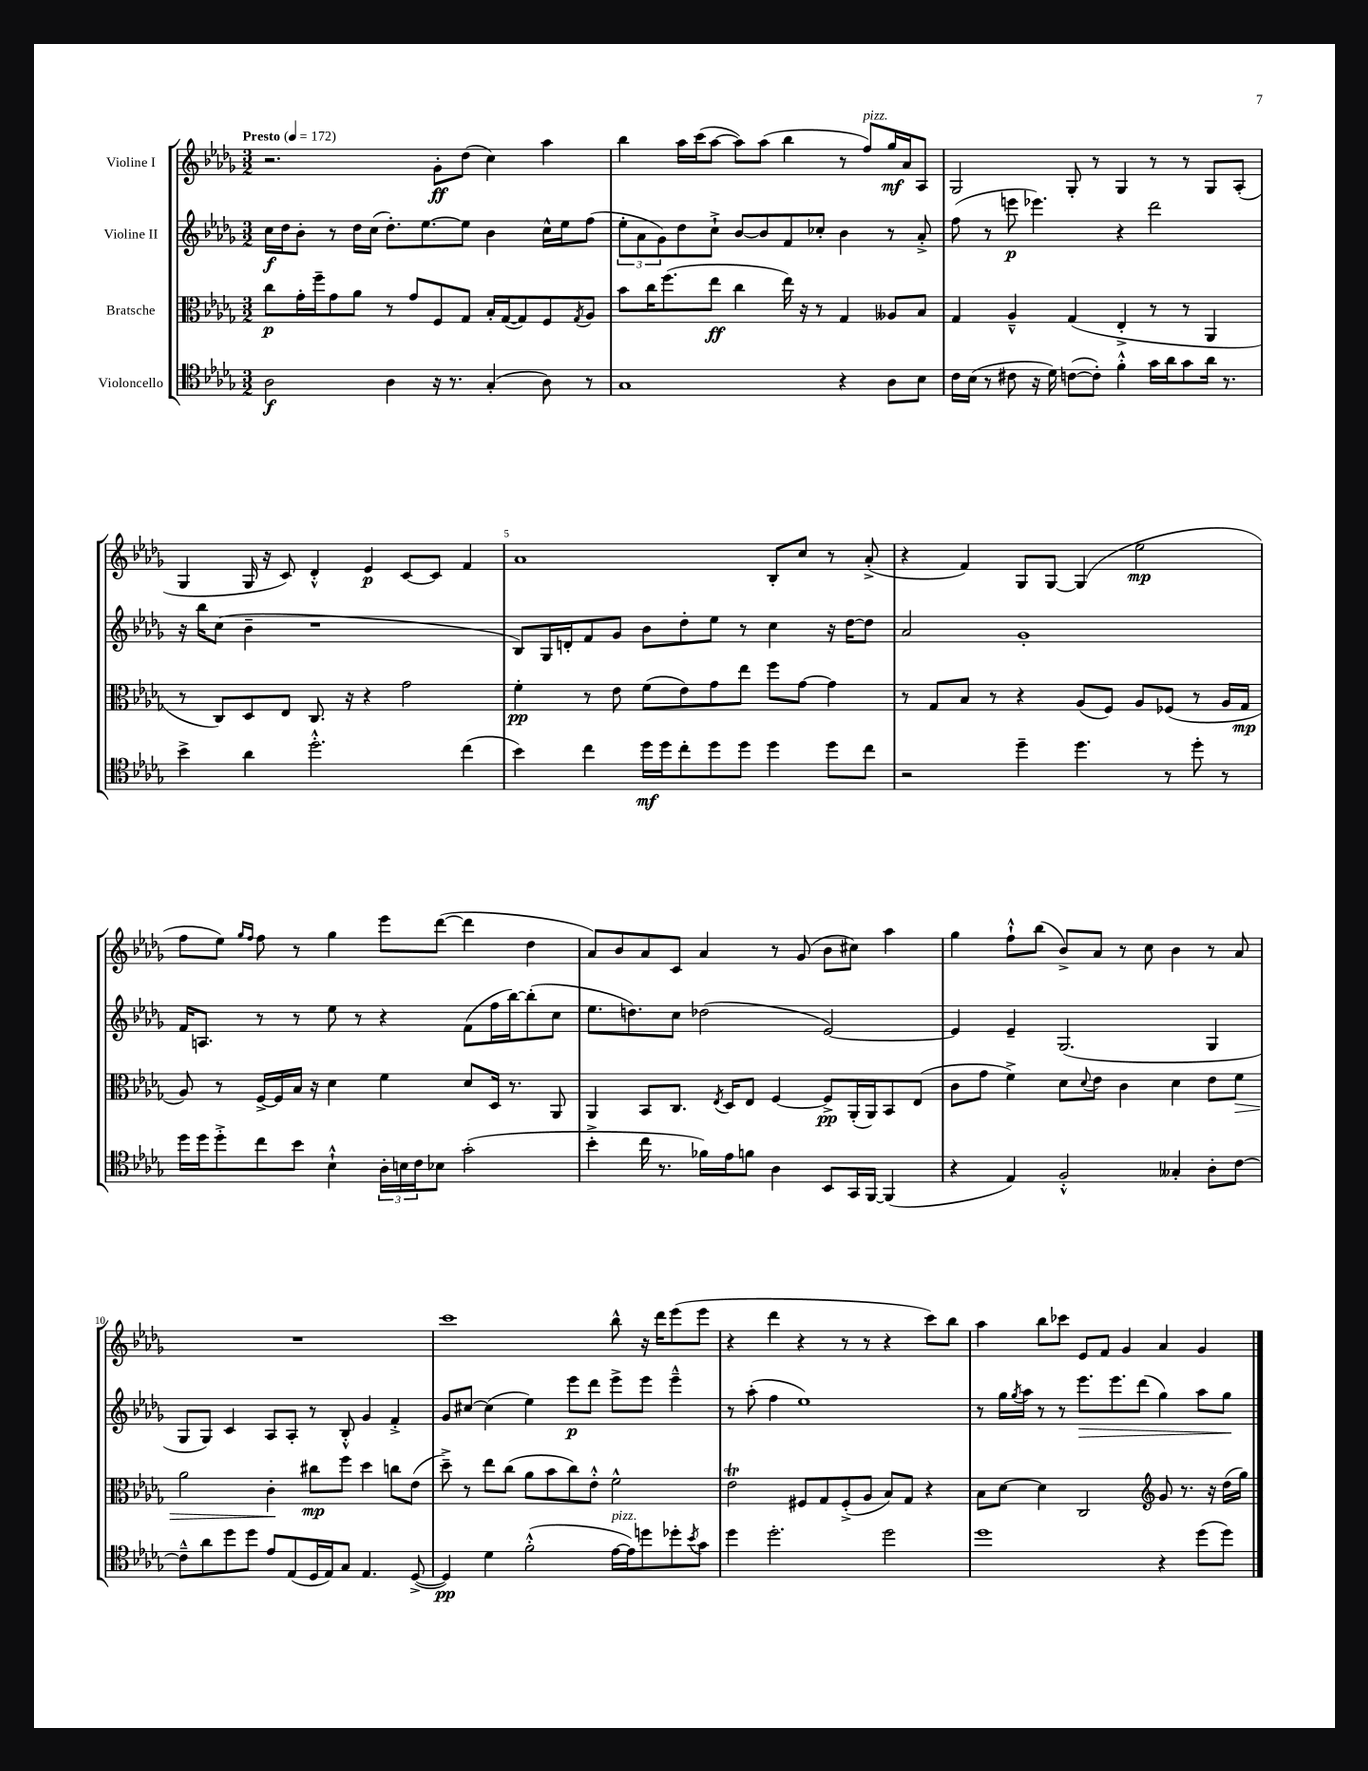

**kern	**dynam	**kern	**dynam	**kern	**dynam	**kern	**dynam
*part4	*part4	*part3	*part3	*part2	*part2	*part1	*part1
*staff4	*staff4	*staff3	*staff3	*staff2	*staff2	*staff1	*staff1
*I"Violoncello	*	*I"Bratsche	*	*I"Violine II	*	*I"Violine I	*
*clefC4	*	*clefC3	*	*clefG2	*	*clefG2	*
*k[b-e-a-d-g-]	*	*k[b-e-a-d-g-]	*	*k[b-e-a-d-g-]	*	*k[b-e-a-d-g-]	*
*M3/2	*	*M3/2	*	*M3/2	*	*M3/2	*
*MM172	*	*MM172	*	*MM172	*	*MM172	*
=1	=1	=1	=1	=1	=1	=1	=1
!	!	!	!	!	!	!LO:TX:a:B:t=Presto	!
2A-\	f	8cc\L	p	16cc\LL	f	2.r	.
.	.	.	.	16dd-\J	.	.	.
.	.	16g-'\L	.	8b-'\J	.	.	.
.	.	16ff~\J	.	.	.	.	.
.	.	8g-\	.	8r	.	.	.
.	.	8a-\J	.	16dd-\LL	.	.	.
.	.	.	.	(16cc\JJ	.	.	.
4A-\	.	8r	.	8.dd-'\L)	.	.	.
.	.	8g-/L	.	.	.	.	.
.	.	.	.	[8.ee-\	.	.	.
16r	.	8F/	.	.	.	8g-'\L	ff
8.r	.	.	.	.	.	.	.
.	.	8G-/J	.	8ee-\J]	.	(8dd-\J	.
(4G-'/	.	16B-'/LL	.	4b-\	.	4cc\)	.
.	.	([16G-/J	.	.	.	.	.
.	.	8G-/])	.	.	.	.	.
8A-\)	.	8F/	.	16cc^^\LL	.	4aa-\	.
.	.	.	.	16ee-\J	.	.	.
.	.	8qG-/	.	.	.	.	.
8r	.	8A-/J	.	(8ff\J	.	.	.
=2	=2	=2	=2	=2	=2	=2	=2
1G-	.	8b-\L	.	12ee-'\L	.	4bb-\	.
.	.	.	.	12a-\	.	.	.
.	.	16cc\K	.	.	.	.	.
.	.	.	.	12g-\)	.	.	.
.	.	(8.ff\	.	.	.	.	.
.	.	.	.	8dd-\	.	16aa-\LL	.
.	.	.	.	.	.	(16ccc\J	.
.	.	8ee-\J	ff	8cc`^\J	.	[8aa-\J	.
.	.	4cc\	.	[8b-/L	.	8aa-\L])	.
.	.	.	.	8b-/]	.	(8aa-\J	.
.	.	16ee-\)	.	8f/	.	4bb-\	.
.	.	16r	.	.	.	.	.
.	.	8r	.	8cc-X'/J	.	.	.
4r	.	4G-/	.	4b-\	.	8r	.
!	!	!	!	!	!	!LO:TX:a:i:t=pizz.	!
.	.	.	.	.	.	8ff/L)	.
8A-\L	.	8A--X/L	.	8r	.	16gg-/L	mf
.	.	.	.	.	.	16a-/J	.
8B-\J	.	8B-/J	.	8a-'^/	.	8A-/J	.
=3	=3	=3	=3	=3	=3	=3	=3
16c\LL	.	4G-/	.	(8ff\	.	2G-/	.
(16B-\JJ	.	.	.	.	.	.	.
8r	.	.	.	8r	.	.	.
8c#X\	.	4A-~^^/	.	8eeen\	p	.	.
16r	.	.	.	4.eee-X\)	.	.	.
16d-\)	.	.	.	.	.	.	.
([8cn\L	.	(4G-/	.	.	.	8G-'/	.
8c'\J])	.	.	.	.	.	8r	.
4f'^^\	.	4E-'^/	.	4r	.	4G-/	.
16g-\LL	.	8r	.	2ddd-\	.	8r	.
16a-\J	.	.	.	.	.	.	.
8g-\	.	8r	.	.	.	8r	.
16a-\Jk	.	4AA-/	.	.	.	8G-/L	.
8.r	.	.	.	.	.	.	.
.	.	.	.	.	.	(8A-'/J	.
!!LO:LB:g=z
=4	=4	=4	=4	=4	=4	=4	=4
4b-^\	.	8r	.	16r	.	4G-/	.
.	.	.	.	16bb-\KL	.	.	.
.	.	8C/L)	.	(8cc\J	.	.	.
4a-\	.	8D-/	.	4b-~\	.	16G-/	.
.	.	.	.	.	.	16r	.
.	.	8E-/J	.	.	.	8c/)	.
2.dd-'^^\	.	8.C/	.	1r	.	4d-'^^/	.
.	.	16r	.	.	.	.	.
.	.	4r	.	.	.	4e-/	p
.	.	2g-\	.	.	.	[8c/L	.
.	.	.	.	.	.	8c/J]	.
(4cc\	.	.	.	.	.	4f/	.
=5	=5	=5	=5	=5	=5	=5	=5
4b-\)	.	4f'\	pp	8B-/L)	.	1a-	.
.	.	.	.	16G-/L	.	.	.
.	.	.	.	16dn'/J	.	.	.
4cc\	.	8r	.	8f/	.	.	.
.	.	8e-\	.	8g-/J	.	.	.
16dd-\LL	mf	(8f\L	.	8b-\L	.	.	.
16dd-\J	.	.	.	.	.	.	.
8cc'\	.	8e-\)	.	8dd-'\	.	.	.
8dd-\	.	8g-\	.	8ee-\J	.	.	.
8dd-\J	.	8ee-\J	.	8r	.	.	.
4dd-\	.	8ff\L	.	4cc\	.	8B-'/L	.
.	.	[8g-\J	.	.	.	8cc/J	.
8dd-\L	.	4g-\]	.	16r	.	8r	.
.	.	.	.	[16dd-\KL	.	.	.
8cc\J	.	.	.	8dd-\J]	.	(8a-'^/	.
=6	=6	=6	=6	=6	=6	=6	=6
2r	.	8r	.	2a-/	.	4r	.
.	.	8G-/L	.	.	.	.	.
.	.	8B-/J	.	.	.	4f/)	.
.	.	8r	.	.	.	.	.
4dd-~\	.	4r	.	1g-'	.	8G-/L	.
.	.	.	.	.	.	[8G-/J	.
4.dd-\	.	(8A-/L	.	.	.	(4G-/]	.
.	.	8F/J)	.	.	.	.	.
.	.	8A-/L	.	.	.	2ee-\	mp
8r	.	(8F-X/J	.	.	.	.	.
8dd-'\	.	8r	.	.	.	.	.
8r	.	16A-/LL	.	.	.	.	.
.	.	16G-/JJ	mp	.	.	.	.
!!LO:LB:g=z
=7	=7	=7	=7	=7	=7	=7	=7
16dd-\LL	.	8A-/)	.	16f/KL	.	8ff\L	.
16dd-\J	.	.	.	8.An/J	.	.	.
8dd-'^\	.	8r	.	.	.	8ee-\J)	.
.	.	.	.	.	.	16qqgg-/LL	.
.	.	.	.	.	.	16qqff/JJ	.
8cc\	.	[16F^/LL	.	8r	.	8ff\	.
.	.	16F/]	.	.	.	.	.
8b-\J	.	16B-/JJ	.	8r	.	8r	.
.	.	16r	.	.	.	.	.
4B-`^^\	.	4d-\	.	8ee-\	.	4gg-\	.
.	.	.	.	8r	.	.	.
24A-'\LL	.	4f\	.	4r	.	8eee-\L	.
24Bn\	.	.	.	.	.	.	.
24c\J	.	.	.	.	.	.	.
8B-X\J	.	.	.	.	.	([8ddd-\J	.
(2g-'\	.	8d-/L	.	(8f\L	.	4ddd-\]	.
.	.	16D-/Jk	.	16ff\L	.	.	.
.	.	8.r	.	[16bb-\J)	.	.	.
.	.	.	.	(8bb-'\]	.	4dd-\	.
.	.	8AA-/	.	8cc\J	.	.	.
=8	=8	=8	=8	=8	=8	=8	=8
4b-'^\	.	4AA-/	.	8.ee-\L	.	8a-/L)	.
.	.	.	.	.	.	8b-/	.
.	.	.	.	8.ddn\)	.	.	.
16cc\	.	8BB-/L	.	.	.	8a-/	.
8.r	.	.	.	.	.	.	.
.	.	8.C/J	.	8cc\J	.	8c/J	.
16f-X\LL)	.	.	.	(2dd-X\	.	4a-/	.
.	.	8qE-/	.	.	.	.	.
16e-\J	.	16D-/KL	.	.	.	.	.
8fn\J	.	8E-/J	.	.	.	.	.
4A-\	.	[4F/	.	.	.	8r	.
.	.	.	.	.	.	(8g-/	.
8BB-/L	.	8F^/L]	pp	[2e-/)	.	8b-\L	.
16GG-/L	.	(16AA-'/L	.	.	.	8cc#X\J)	.
[16FF/JJ	.	16AA-/J)	.	.	.	.	.
(4FF/]	.	8BB-/	.	.	.	4aa-\	.
.	.	(8E-/J	.	.	.	.	.
=9	=9	=9	=9	=9	=9	=9	=9
4r	.	8c\L	.	4e-/]	.	4gg-\	.
.	.	8g-\J	.	.	.	.	.
4E-/)	.	4f^\)	.	4e-~/	.	8ff`^^\L	.
.	.	.	.	.	.	(8bb-\J	.
2F'^^/	.	8d-\L	.	(2.G-/	.	8b-^/L)	.
.	.	8qqd-/	.	.	.	.	.
.	.	8e-\J	.	.	.	8a-/J	.
.	.	4c\	.	.	.	8r	.
.	.	.	.	.	.	8cc\	.
4G--X'/	.	4d-\	.	.	.	4b-\	.
8A-'\L	.	8e-\L	.	4G-/	.	8r	.
!	!	!	!LO:HP:b	!	!	!	!
[8c\J	.	8f\J	>	.	.	8a-/	.
!!LO:LB:g=z
=10	=10	=10	=10	=10	=10	=10	=10
8c~^^\L]	.	2a-\	.	8G-/L	.	1.r	.
8a-\	.	.	.	8G-/J)	.	.	.
8dd-\	.	.	.	4c/	.	.	.
8dd-\J	.	.	.	.	.	.	.
8e-/L	.	4c'\	.	8A-/L	.	.	.
(8E-/	.	.	.	8A-'/J	.	.	.
16D-/L	.	8cc#X\L	] mp	8r	.	.	.
16E-/J)	.	.	.	.	.	.	.
8G-/J	.	8ff\J	.	8B-'^^/	.	.	.
4.E-/	.	4dd-\	.	4g-/	.	.	.
.	.	8ccn\L	.	4f'^/	.	.	.
([8D-^/	.	(8e-\J	.	.	.	.	.
=11	=11	=11	=11	=11	=11	=11	=11
4D-/])	pp	8dd-~^\)	.	8g-/L	.	1ccc	.
.	.	8r	.	[8cc#X/J	.	.	.
4d-\	.	8ee-\L	.	(4cc#\]	.	.	.
.	.	(8cc\J	.	.	.	.	.
(2f'^^\	.	8a-\L	.	4ee-\)	.	.	.
.	.	8b-\	.	.	.	.	.
.	.	8cc\)	.	8eee-\L	p	.	.
.	.	8e-'^^\J	.	8ddd-\J	.	.	.
!LO:TX:a:i:t=pizz.	!	!	!	!	!	!	!
[16e-\LL	.	2f^^\	.	8eee-^\L	.	8bb-^^\	.
16e-\J])	.	.	.	.	.	.	.
8ddn\	.	.	.	8eee-\J	.	16r	.
.	.	.	.	.	.	16ddd-\KL	.
8dd-X'\	.	.	.	4eee-~^^\	.	(8eee-\	.
8qb-/	.	.	.	.	.	.	.
8g-\J	.	.	.	.	.	8eee-\J	.
=12	=12	=12	=12	=12	=12	=12	=12
4dd-\	.	2e-T\	.	8r	.	4r	.
.	.	.	.	(8aa-'\	.	.	.
2.dd-'\	.	.	.	4ff\	.	4ddd-\	.
.	.	8F#X/L	.	1ee-)	.	4r	.
.	.	8G-/	.	.	.	.	.
.	.	(8F#'^/	.	.	.	8r	.
.	.	8A-/J	.	.	.	8r	.
2dd-\	.	8B-/L)	.	.	.	4r	.
.	.	8G-/J	.	.	.	.	.
.	.	4r	.	.	.	8ccc\L)	.
.	.	.	.	.	.	8bb-\J	.
=13	=13	=13	=13	=13	=13	=13	=13
1dd-	.	8B-\L	.	8r	.	4aa-\	.
.	.	[8d-\J	.	16gg-\LL	.	.	.
.	.	.	.	8qgg-/	.	.	.
.	.	.	.	16aa-\JJ	.	.	.
.	.	4d-\]	.	8r	.	8bb-\L	.
.	.	.	.	8r	.	8ccc-X\J	.
!	!	!	!	!	!LO:HP:b	!	!
.	.	2C/	.	8.eee-\L	>	8e-/L	.
.	.	.	.	.	.	8f/J	.
.	.	.	.	8.eee-\	.	.	.
.	.	.	.	.	.	4g-/	.
.	.	.	.	(8ddd-\J	.	.	.
*	*	*clefG2	*	*	*	*	*
4r	.	8g-/	.	4gg-\)	.	4a-/	.
.	.	8.r	.	.	.	.	.
(8dd-\L	.	.	.	8aa-\L	.	4g-/	.
.	.	16r	.	.	.	.	.
8dd-\J)	.	(16dd-\LL	.	8gg-\J	.	.	.
.	.	16gg-\JJ)	.	.	.	.	.
.	.	.	.	.	]	.	.
==	==	==	==	==	==	==	==
*-	*-	*-	*-	*-	*-	*-	*-
